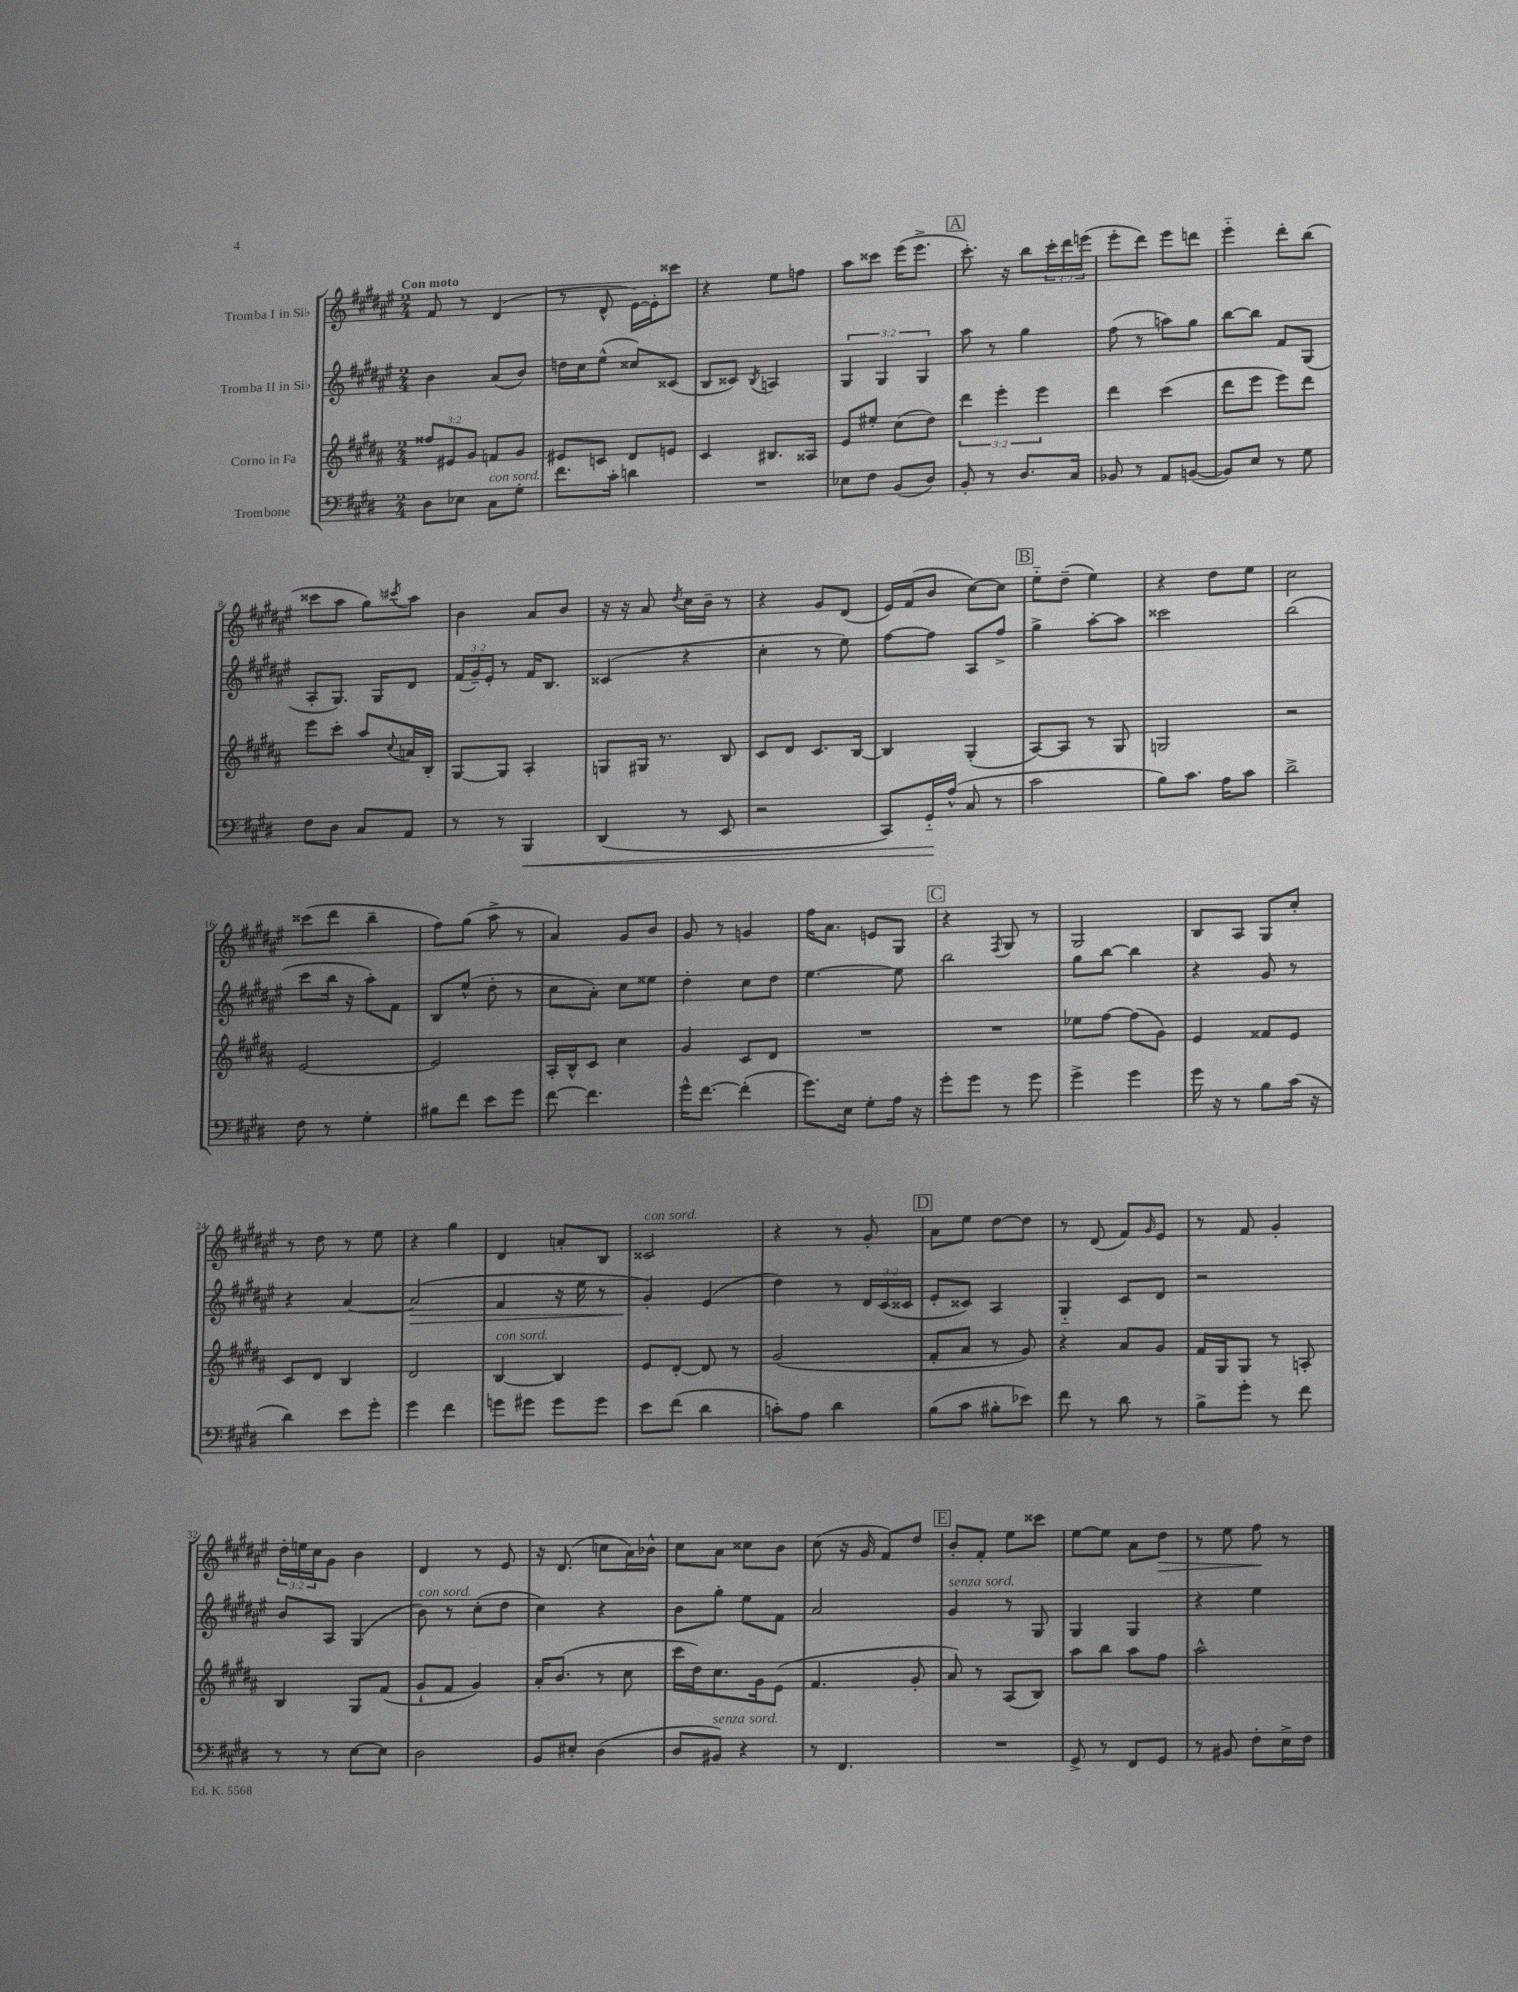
<<
\new StaffGroup <<
\new Staff = "s0" \with { instrumentName = "Tromba I in Sib" } {
    \clef treble \key fis \major \numericTimeSignature \time 2/4 \override Staff.TupletNumber.text = #tuplet-number::calc-fraction-text \tempo "Con moto"
    fis'8 r8 dis'4( |
    r8 dis'8-^ eis'16~) eis'16-. cisis'''8 |
    r4 eis''8 f''8 |
    ais''8 cisis'''8 eis'''16( eis'''8.-> |
    \mark \markup { \box "A" } cis'''8.-.) r16 b''8 \tuplet 3/2 { cis'''16-. dis'''16 e'''16( } |
    eis'''8-. dis'''8) eis'''8 d'''8 |
    eis'''4-_ dis'''8-. b''8( |
    cisis'''8 ais''8 gis''8) \acciaccatura { cis'''8 } ais''8 |
    b'4 ais'8 b'8 |
    r16 r16 ais'8 \acciaccatura { dis''8 } cis''16 b'16-- r8 |
    r4 gis'8 dis'8( |
    eis'16) fis'16( b'8 cis''8~) cis''8 |
    \mark \markup { \box "B" } eis''8-_ dis''8--( eis''4) |
    r4 dis''8 eis''8 |
    cis''2 |
    cisis'''8( dis'''8 b''4-- |
    fis''8) gis''8( ais''8-> r8 |
    ais'4) gis'8 b'8 |
    gis'8 r8 g'4 |
    fis''16 ais'8. e'8 gis8 |
    \mark \markup { \box "C" } r4 \acciaccatura { fis8 } gis8 r8 |
    gis2 |
    b8 ais8 gis8 cis''8-. |
    r8 dis''8 r8 eis''8 |
    r4 gis''4 |
    dis'4 a'8-. b8 |
    cisis'2^\markup { \italic "con sord." } |
    r4 r8 gis'8-. |
    \mark \markup { \box "D" } ais'8 eis''8 dis''8~ dis''8 |
    r8 dis'8( fis'8) \grace { gis'16 } eis'8 |
    r8 fis'8 gis'4-. |
    \tuplet 3/2 { dis''16-. e''16 cis''16 } gis'8 b'4 |
    dis'4 r8 eis'8 |
    r16 dis'8.( c''8 ais'16) bes'16-^ |
    cis''8 ais'8 cisis''8 b'8 |
    cis''8( r16 gis'16 fis'8) dis''8 |
    \mark \markup { \box "E" } b'8-. fis'8-. eis''8 cisis'''8 |
    eis''8~ eis''8 ais'8 dis''8\> |
    r8 eis''8 fis''8\! r8 \bar "|." |
}
\new Staff = "s1" \with { instrumentName = "Tromba II in Sib" } {
    \clef treble \key fis \major \numericTimeSignature \time 2/4 \override Staff.TupletNumber.text = #tuplet-number::calc-fraction-text
    b'4 ais'8( b'8) |
    d''16 cis''16 eis''8-^( cisis''8) cisis'8( |
    b8 cisis'8) \acciaccatura { b8 } a4 |
    \tuplet 3/2 { gis4 gis4 gis4 } |
    \mark \markup { \box "A" } ais''8 r8 gis''4 |
    fis''8( r8 a''8) gis''8 |
    b''8~ b''8 fis'8 gis8( |
    ais8-. gis8.) gis16 dis'8 |
    \tuplet 3/2 { fis'16( gis'16--) eis'16-. } r8 fis'16 b8. |
    cisis'4( r4 |
    cis''4-. r8 eis''8) |
    fis''8~ fis''8 ais8 fis''8-> |
    \mark \markup { \box "B" } gis''4-> ais''8~-. ais''8 |
    cisis'''2 |
    b''2( |
    cis'''8 b''16 r16 ais''8-.) fis'8 |
    b8 eis''8-^( dis''8-. r8 |
    cis''8 ais'8-.) cis''8 eisis''8 |
    dis''4-. cis''8 dis''8 |
    eis''4.~ eis''8 |
    \mark \markup { \box "C" } b''2 |
    gis''8 b''8~ b''4 |
    r4 gis'8 r8 |
    r4 ais'4~ |
    ais'2\>( |
    fis'4 r16 eis''16 r8 |
    gis'4-.\!) eis'4( |
    dis''4) r8 \tuplet 3/2 { dis'16 cis'16( cisis'16 } |
    \mark \markup { \box "D" } eis'8-. cisis'8) ais4 |
    gis4-_ cis'8 dis'8 |
    r2 |
    b'8 ais8 gis4( |
    b'8^\markup { \italic "con sord." }) r8 cis''8-.( dis''8 |
    cis''4) r4 |
    b'8 gis''8-. eis''8 fis'8 |
    ais'2 |
    \mark \markup { \box "E" } gis'4^\markup { \italic "senza sord." } r8 gis8 |
    gis4 gis4 |
    r4 eis''4 \bar "|." |
}
\new Staff = "s2" \with { instrumentName = "Corno in Fa" } {
    \clef treble \key b \major \numericTimeSignature \time 2/4 \override Staff.TupletNumber.text = #tuplet-number::calc-fraction-text
    \tuplet 3/2 { fisis''8 eis'8 gis'8 } f'8 gis'8 |
    eis'8 c'8 dis'8 e'8 |
    cis'4 bis8. aisis16 |
    e'8 eis''8-. cis''8( dis''8) |
    \mark \markup { \box "A" } \tuplet 3/2 { dis'''4 e'''4-. e'''4 } |
    dis'''4 cis'''4( |
    dis'''8 e'''8 e'''8) dis'''8 |
    e'''8 cis'''8-. ais''8 \appoggiatura { cis''8 } a'16 b16-. |
    gis8~ gis8 ais4-. |
    g8 gis16 r8. b8 |
    cis'8 dis'8 cis'8. b16~ |
    b4 gis4-.( |
    \mark \markup { \box "B" } ais8~) ais8 r8 gis8 |
    g2 |
    r2 |
    e'2~ |
    e'2 |
    ais16-. b16-^ cis'8 cis''4 |
    gis'4 cis'8 dis'8 |
    R2 |
    \mark \markup { \box "C" } R2 |
    ees''8 fis''8~ fis''8( gis'8) |
    e'4 fisis'8 e'8 |
    cis'8 dis'8 b4 |
    dis'2 |
    b4~^\markup { \italic "con sord." } b4 |
    e'8 dis'8~-. dis'8 r8 |
    gis'2( |
    \mark \markup { \box "D" } fis'8-. ais'8 r8 gis'8) |
    r4 ais'8 gis'8 |
    fis'16 gis16 gis8 r8 a8-. |
    b4 gis8 fis'8( |
    gis'8-! fis'8 gis'4) |
    ais'16-. b'8.( r8 cis''8 |
    cis'''16 dis''16) cis''8. gis'16 e'8( |
    fis'4. gis'8-. |
    \mark \markup { \box "E" } ais'8) r8 ais8( b8) |
    ais''8 b''8 ais''8 fis''8 |
    ais''2-^ \bar "|." |
}
\new Staff = "s3" \with { instrumentName = "Trombone" } {
    \clef bass \key e \major \numericTimeSignature \time 2/4
    dis8 ees8 cis8^\markup { \italic "con sord." } gis8-. |
    fis'8. cis'16-. d'4 |
    R2 |
    ees8 fis8 b,8( dis8) |
    \mark \markup { \box "A" } b,8-. r8 dis8. cis16 |
    bes,8 r8 a,8 b,8~( |
    b,8) e8 r8 gis8 |
    fis8 dis8 cis8 a,8 |
    r8 r8 b,,4\< |
    dis,4( r8 e,8 |
    r2 |
    cis,8) gis,16-_\! a16-^( cis8 r8 |
    \mark \markup { \box "B" } cis'2 |
    b8) cis'8. a16 cis'8 |
    dis'2-> |
    fis8 r8 gis4-. |
    bis8 fis'8 e'8 gis'8 |
    fis'8~ fis'4. |
    gis'16-^ fis'8.~ fis'4-.( |
    gis'8.) e16 gis8-. a16 r16 |
    \mark \markup { \box "C" } gis'8-. gis'8 r8 gis'8 |
    gis'4-> gis'4 |
    gis'16 r16 r8 b8 cis'16( r16 |
    dis'4) e'8 gis'8-. |
    gis'4 fis'4 |
    g'8 gis'8 gis'8 gis'8 |
    e'8 fis'8( dis'4 |
    c'8-.) a8 dis'4 |
    \mark \markup { \box "D" } b8( cis'8 bis8-. ees'8) |
    fis'8 r8 dis'8 r8 |
    b8-> gis'8-. r8 fis'8 |
    r8 r8 e8~ e8 |
    dis2 |
    b,8 eis8-. dis4( |
    dis8 bis,8^\markup { \italic "senza sord." }) r4 |
    r8 fis,4. |
    \mark \markup { \box "E" } R2 |
    gis,8-> r8 fis,8 gis,8 |
    r8 bis,8 fis8-. e16-> fis16 \bar "|." |
}
>>
>>
